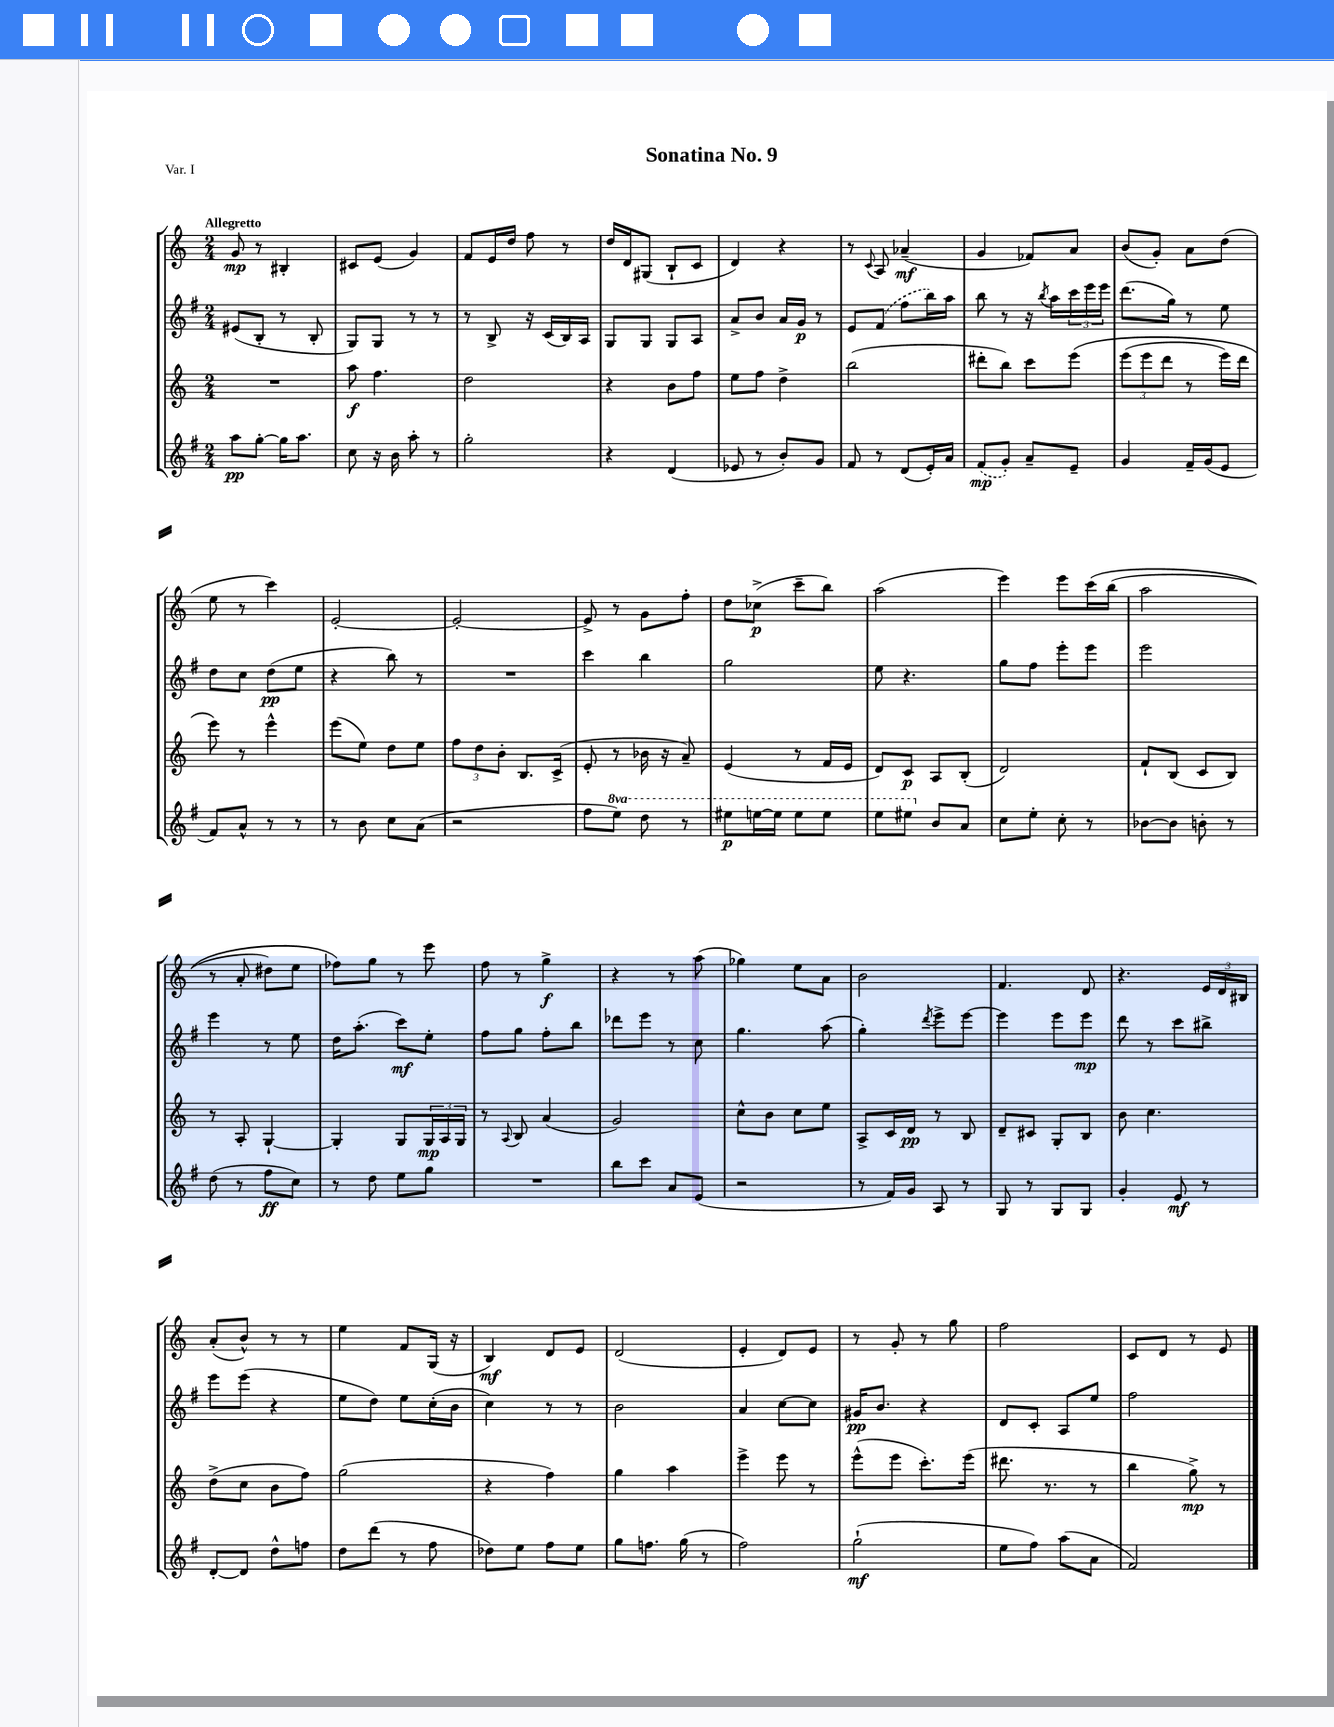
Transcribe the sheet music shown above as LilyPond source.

\header { title = "Sonatina No. 9" piece = "Var. I" }
<<
\new StaffGroup <<
\new Staff = "s0" {
    \clef treble \key c \major \numericTimeSignature \time 2/4 \tempo "Allegretto"
    g'8\mp r8 bis4-. |
    cis'8 e'8( g'4) |
    f'8 e'16 d''16 f''8 r8 |
    d''16 d'16 gis8( b8-! c'8 |
    d'4) r4 |
    r8 \appoggiatura { c'8 } a8 aes'4--\mf( |
    g'4 fes'8) a'8 |
    b'8( g'8-.) a'8 d''8( |
    e''8 r8 c'''4) |
    e'2~-. |
    e'2~-. |
    e'8-> r8 g'8 f''8-. |
    d''8 ces''8->\p( c'''8-- b''8) |
    a''2( |
    e'''4) e'''8 c'''16\( b''16( |
    a''2 |
    r8 a'8-. dis''8) e''8 |
    fes''8\) g''8 r8 e'''8 |
    f''8 r8 g''4->\f |
    r4 r8 a''8( |
    ges''4) e''8 a'8 |
    b'2 |
    f'4. d'8 |
    r4. \tuplet 3/2 { e'16 d'16 bis16 } |
    a'8-.( b'8-^) r8 r8 |
    e''4 f'8 g16( r16 |
    b4\mf) d'8 e'8 |
    d'2( |
    e'4-. d'8) e'8 |
    r8 g'8-. r8 g''8 |
    f''2 |
    c'8 d'8 r8 e'8 \bar "|." |
}
\new Staff = "s1" {
    \clef treble \key g \major \numericTimeSignature \time 2/4
    eis'8( b8-. r8 b8-. |
    g8) g8 r8 r8 |
    r8 b8-> r16 c'16( b16) a16 |
    g8 g8 g8 a8 |
    a'8-> b'8 a'16 g'16\p r8 |
    e'8 \once \slurDashed fis'8( fis''8 b''16) a''16 |
    b''8 r8 r16 \acciaccatura { b''8 } a''16 \tuplet 3/2 { c'''16 e'''16 e'''16 } |
    d'''8.( g''16) r8 e''8 |
    d''8 c''8 d''8\pp( e''8 |
    r4 b''8) r8 |
    R2 |
    c'''4 b''4 |
    g''2 |
    e''8 r4. |
    g''8 fis''8 e'''8-. e'''8 |
    e'''2 |
    e'''4 r8 e''8 |
    d''16 a''8.-.( c'''8\mf) e''8-. |
    fis''8 g''8 fis''8-. b''8 |
    des'''8 e'''8 r8 c''8 |
    g''4. a''8( |
    g''4-.) \acciaccatura { d'''8 } e'''8-> e'''8~ |
    e'''4 e'''8 e'''8\mp |
    d'''8 r8 c'''8 bis''8-> |
    e'''8 e'''8( r4 |
    e''8 d''8) e''8 c''16-.( b'16 |
    c''4) r8 r8 |
    b'2 |
    a'4 c''8~ c''8 |
    gis'16\pp b'8. r4 |
    d'8 c'8-. a8 e''8 |
    fis''2 \bar "|." |
}
\new Staff = "s2" {
    \clef treble \key c \major \numericTimeSignature \time 2/4
    R2 |
    a''8\f f''4. |
    d''2 |
    r4 b'8 f''8 |
    e''8 f''8 d''4-> |
    b''2( |
    dis'''8-. b''8) c'''8 e'''8\( |
    \tuplet 3/2 { e'''8( e'''8 d'''8 } r8 e'''16) d'''16 |
    e'''8\) r8 e'''4-^ |
    e'''8( e''8) d''8 e''8 |
    \tuplet 3/2 { f''8 d''8 b'8-. } b8. c'16->( |
    e'8-. r8 bes'16 r16 a'8--) |
    e'4( r8 f'16 e'16 |
    d'8) c'8\p a8 b8-.( |
    d'2) |
    f'8-! b8( c'8 b8) |
    r8 a8-. g4~-! |
    g4-. g8 \tuplet 3/2 { g16\mp a16 g16 } |
    r8 \appoggiatura { a8 } b8 a'4( |
    g'2) |
    c''8-^ b'8 c''8 e''8 |
    a8-> c'16 d'16\pp r8 b8 |
    d'8-- cis'8 g8-. b8 |
    b'8 c''4. |
    d''8->( c''8 b'8 f''8) |
    g''2( |
    r4 f''4) |
    g''4 a''4 |
    e'''4-> e'''8 r8 |
    e'''8-^( e'''8 c'''8.-.) e'''16( |
    dis'''8. r8. r8 |
    b''4 g''8->\mp) r8 \bar "|." |
}
\new Staff = "s3" {
    \clef treble \key g \major \numericTimeSignature \time 2/4 \set Staff.ottavationMarkups = #ottavation-simple-ordinals
    a''8\pp g''8~-. g''16 a''8. |
    c''8 r16 b'16 a''8-. r8 |
    g''2-. |
    r4 d'4( |
    ees'8 r8 b'8-.) g'8 |
    fis'8 r8 d'8( e'16-.) a'16 |
    \once \slurDashed fis'8\mp( g'8-.) a'8-- e'8-- |
    g'4 fis'16-- g'16( e'8 |
    fis'8) a'8-^ r8 r8 |
    r8 b'8 c''8 a'8( |
    r2 |
    fis''8 \ottava #1 e'''8) d'''8 r8 |
    eis'''8\p e'''16~ e'''16 e'''8 e'''8 |
    e'''8 eis'''8 \ottava #0 b'8 a'8 |
    c''8 e''8-. c''8-. r8 |
    bes'8~ bes'8 b'8-. r8 |
    d''8( r8 fis''8\ff c''8) |
    r8 d''8 e''8 g''8 |
    R2 |
    b''8 c'''8 a'8 e'8( |
    r2 |
    r8 fis'16) g'16 a8 r8 |
    g8 r8 g8 g8 |
    g'4-. e'8\mf r8 |
    d'8~-. d'8 d''8-^ f''8 |
    d''8 d'''8( r8 fis''8 |
    des''8) e''8 fis''8 e''8 |
    g''8 f''8. g''16( r8 |
    fis''2) |
    g''2-!\mf( |
    e''8 fis''8) a''8( a'8 |
    fis'2) \bar "|." |
}
>>
>>
\layout { \context { \Score \remove "Bar_number_engraver" } }
